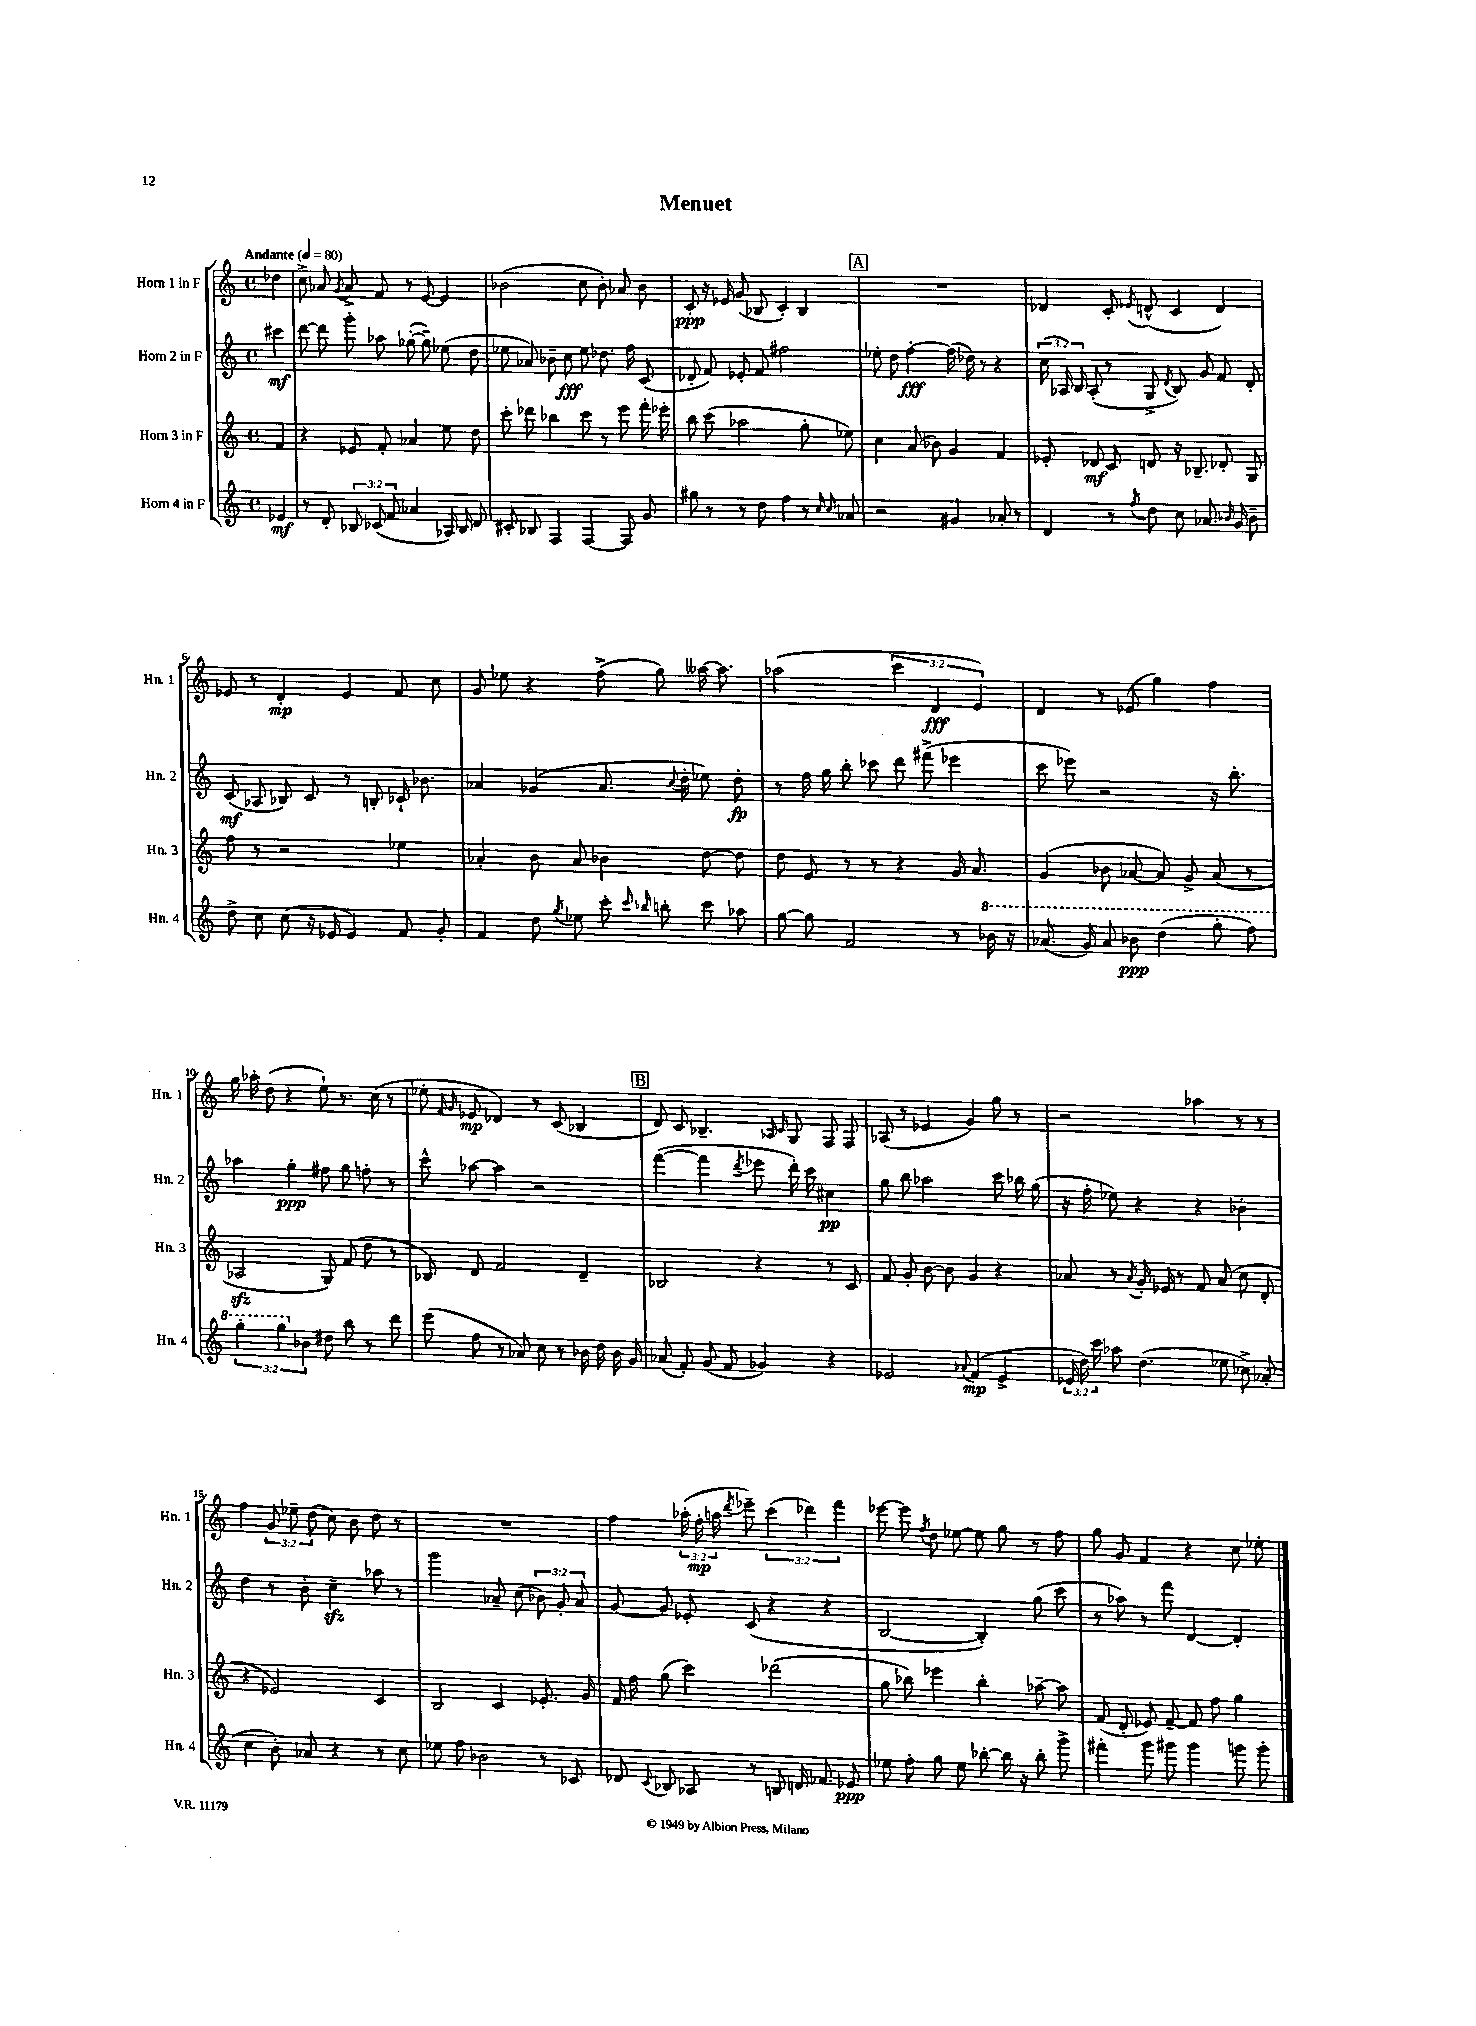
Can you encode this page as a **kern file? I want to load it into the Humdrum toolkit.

**kern	**kern	**kern	**kern
*staff4	*staff3	*staff2	*staff1
*clefG2	*clefG2	*clefG2	*clefG2
*k[]	*k[]	*k[]	*k[]
*M4/4	*M4/4	*M4/4	*M4/4
*met(c)	*met(c)	*met(c)	*met(c)
*MM80	*MM80	*MM80	*MM80
4e-/	4f/	4ccc#\	4dd-\
=	=	=	=
8r	4r	[8ddd\	8cc^\
8d'/	.	8ddd\]	8a-/
.	.	.	8qg/
12B-/	8e-/	8ggg'\	8a-^/
(12c-/	.	.	.
.	8f'/	8aa-\	8f/
12f/	.	.	.
4a-/	4a-/	([8gg-'\	8r
.	.	8gg-~\])	[8e/
16A-/)	8ee\	(8ee-\	4e/]
16B-/	.	.	.
8d/	8dd\	8dd\	.
=	=	=	=
8c#'/	8ccc'\	8ee-\	(2b-\
8B-/	8ddd-\	8a-/)	.
4F/	4bb-\	8b-~\	.
.	.	8cc\	.
[4F/	8ccc\	8ee-\	8cc\
.	8r	8.dd-\	8b-'\)
8F/]	8eee\	.	8a-/
.	.	16ff\	.
8g/	16fff'\	(8c/	8b-\
.	16eee-'\	.	.
=	=	=	=
8gg#\	8bb\	8d-'/	8c'/
8r	(8ccc\	8f/)	16r
.	.	.	16e-/
8r	2aa-\	8e-'/	(8g/
8dd\	.	8f/	8B-/
4ff\	.	2ff#\	4c'/)
8r	8gg'\	.	4B-/
16qqcc/	.	.	.
16qqcc/	.	.	.
8a-/	8ee-\)	.	.
=	=	=	=
2r	4cc\	8ee-'\	1r
.	.	8dd\	.
.	(8a/	[4ff'\	.
.	8b-\)	.	.
4g#/	4g/	(16ff\]	.
.	.	16dd-\)	.
.	.	8r	.
8a-'/	4f/	4r	.
8r	.	.	.
=	=	=	=
4d/	8e-'/	(24cc\	4d-/
.	.	24A-/)	.
.	.	24B/	.
.	8d-/	(8A-'/	.
8r	8c/	8r	8c'/
8qff/	.	.	8qe-/
8dd\	8d/	8G^/	(8d^^/
.	.	8qd/	.
8cc\	16r	8B/)	4c/
.	8.B-~/	.	.
8.a-/	.	8g/	.
.	8d-'/	8f/	4d/)
16qqb-/	.	.	.
16g/	.	.	.
8b-~\	8G/	8d'/	.
=	=	=	=
8dd^\	8ff\	(8c/	8e-/
8cc\	8r	8A-/	8r
(8cc\	2r	8B-/)	4d'/
16r	.	8c/	.
16e-/	.	.	.
4e-/)	.	8r	4e-/
.	.	8B'/	.
8f/	4ee-\	16c-`/	8f/
.	.	8.b-\	.
8g'/	.	.	8cc\
=	=	=	=
4f/	4a-'/	4a-/	8g/
.	.	.	8ee-\
8dd\	8b\	(4g-/	4r
8qgg/	.	.	.
8ee-\	8a-/	.	.
8ccc'\	4b-\	8.a-/	(8ff^\
16qqccc/	.	.	.
16qqbb-/	.	.	.
8bb'\	.	.	8gg\)
.	.	8qqcc/	.
.	.	16dd'\	.
8ccc\	[8dd\	8ee-\)	[16aa--\
.	.	.	8.aa--\]
8aa-\	8dd\]	8dd'\	.
=	=	=	=
[8gg\	8dd\	8r	(2aa-\
8gg\]	8e/	16ff\	.
.	.	16gg\	.
2f/	8r	8bb'\	.
.	8r	8ccc-\	.
.	4r	8ddd\	6ccc\
.	.	(8fff#^\	.
.	.	.	6d/
8r	16g/	4eee-\	.
.	8.a/	.	.
.	.	.	6e/)
16bb-\	.	.	.
16r	.	.	.
=	=	=	=
(8.aa-/	(4g/	8ccc\	4d/
.	.	8eee-\)	.
16gg/)	.	.	.
8aa-/	8b-\	2r	8r
8bb-\	[8a-/	.	(8e-/
(4ddd\	8a-/])	.	4gg\)
.	8g^/	.	.
8ggg'\	(8a-/	16r	4ff\
.	.	8.bb'\	.
8fff\)	8r	.	.
=	=	=	=
6ggg'\	2A-/	4aa-\	16gg\
.	.	.	16aa-'\
.	.	.	(8dd\
6ggg\	.	.	.
.	.	4gg'\	4r
6b-\	.	.	.
8dd#\	8G/)	8ff#\	8ee`\)
8bb\	(8f/	8gg\	8.r
8r	8dd\	8ff'\	.
.	.	.	(16cc\
8ddd\	8r	8r	8r
=	=	=	=
(8eee\	8B-/)	8ccc^^\	8ee-'\
.	.	.	16qqf/
.	.	.	16qqg/
8ff\	8d/	[8aa-\	8e-/
8r	2f/	4aa-\]	4d-/)
8a-/)	.	.	.
8cc\	.	2r	8r
8r	.	.	(8c/
16b-\	4d~/	.	4B-/
16dd\	.	.	.
16b-\	.	.	.
16g/	.	.	.
=	=	=	=
(8a-/	2B-/	([4fff\	8d/)
8f'/)	.	.	8c/
(8g/	.	4fff\]	4.B-~/
8f/	.	.	.
.	.	8qddd/	.
4g-/)	4r	8eee-\	.
.	.	.	16qqA-/
.	.	.	16qqc/
.	.	16ddd'\)	8G/
.	.	16ccc\	.
4r	8r	4cc#\	8F/
.	8c/	.	8F/
=	=	=	=
2e-/	8f/	8gg\	(8A-/
.	8g'/	8bb\	8r
.	[8b\	2aa-\	4e-/
.	8b\]	.	.
8qqa-/	.	.	.
(4f/	4g/	.	4g/)
4e-^/	4r	8ccc\	8gg\
.	.	16bb-\	8r
.	.	(16gg\	.
=	=	=	=
24e-/	8a-/	16r	2r
24dd\)	.	.	.
.	.	16ff'\	.
24ccc\	.	.	.
8aa-\	8r	8ee-\)	.
.	8qa-/	.	.
(4.dd\	16g'/	4r	.
.	16e-/	.	.
.	8r	.	.
.	8f/	4r	4aa-\
8ee-\	(8a-/	.	.
8cc-^\)	8cc\	4b-'\	8r
(8a-'/	8d'/	.	8r
=	=	=	=
4cc\	4r	4dd\	4ff\
8b'\)	2e-/)	8r	12g/
.	.	.	12ee-~\
8a-/	.	8b'\	.
.	.	.	(12dd\
4r	.	4cc~\	8cc\)
.	.	.	8b\
8r	4c/	8aa-\	8dd\
8cc\	.	8r	8r
=	=	=	=
8ee-\	2B/	2ggg\	1r
8ff\	.	.	.
2b-\	.	.	.
.	4c/	8a-~/	.
.	.	(8cc\	.
8r	8.e-'/	12b-\)	.
.	.	12g'/	.
8c-/	.	.	.
.	.	12a-/	.
.	16g/	.	.
=	=	=	=
8d-/	16f/	[8g/	4ff\
.	16ff\	.	.
8qqc/	.	.	.
8B-/	(8gg\	8g/]	.
8A-/	4ccc\)	8e-'/	(24aa-'\
.	.	.	24ff'\
.	.	.	24aa\
.	.	.	8qddd/
8r	.	(8c/	8eee-~\)
8B/	(2ddd-\	4r	(6ccc\
16d/	.	.	.
.	.	.	6ddd-\)
8.f-/	.	.	.
.	.	4r	.
.	.	.	6fff\
8e-/	.	.	.
=	=	=	=
8ee-\	8gg\	[2B/	[8eee-\
8ff'\	8bb-\)	.	8eee-\]
.	.	.	8qff/
8gg\	4eee-\	.	8dd\
8ee-\	.	.	[8ee-\
[8bb-'\	4bb-'\	4B'/])	8ee-\]
16bb-\]	.	.	8gg\
16r	.	.	.
8bb-'\	[8aa-~\	(8gg\	8r
8ggg^\	8aa-\]	8ccc\	8ff\
=	=	=	=
4fff#'\	(8f/	8r	8gg\
.	8d'/	8aa-\)	8g/
8ggg\	8e-/)	8r	4f/
8ggg#\	[8f~/	8fff\	.
4ggg#\	8f/]	[4d/	4r
.	8ff\	.	.
8ggg\	4gg\	4d'/]	8cc\
8ggg'\	.	.	8ee-'\
==	==	==	==
*-	*-	*-	*-
